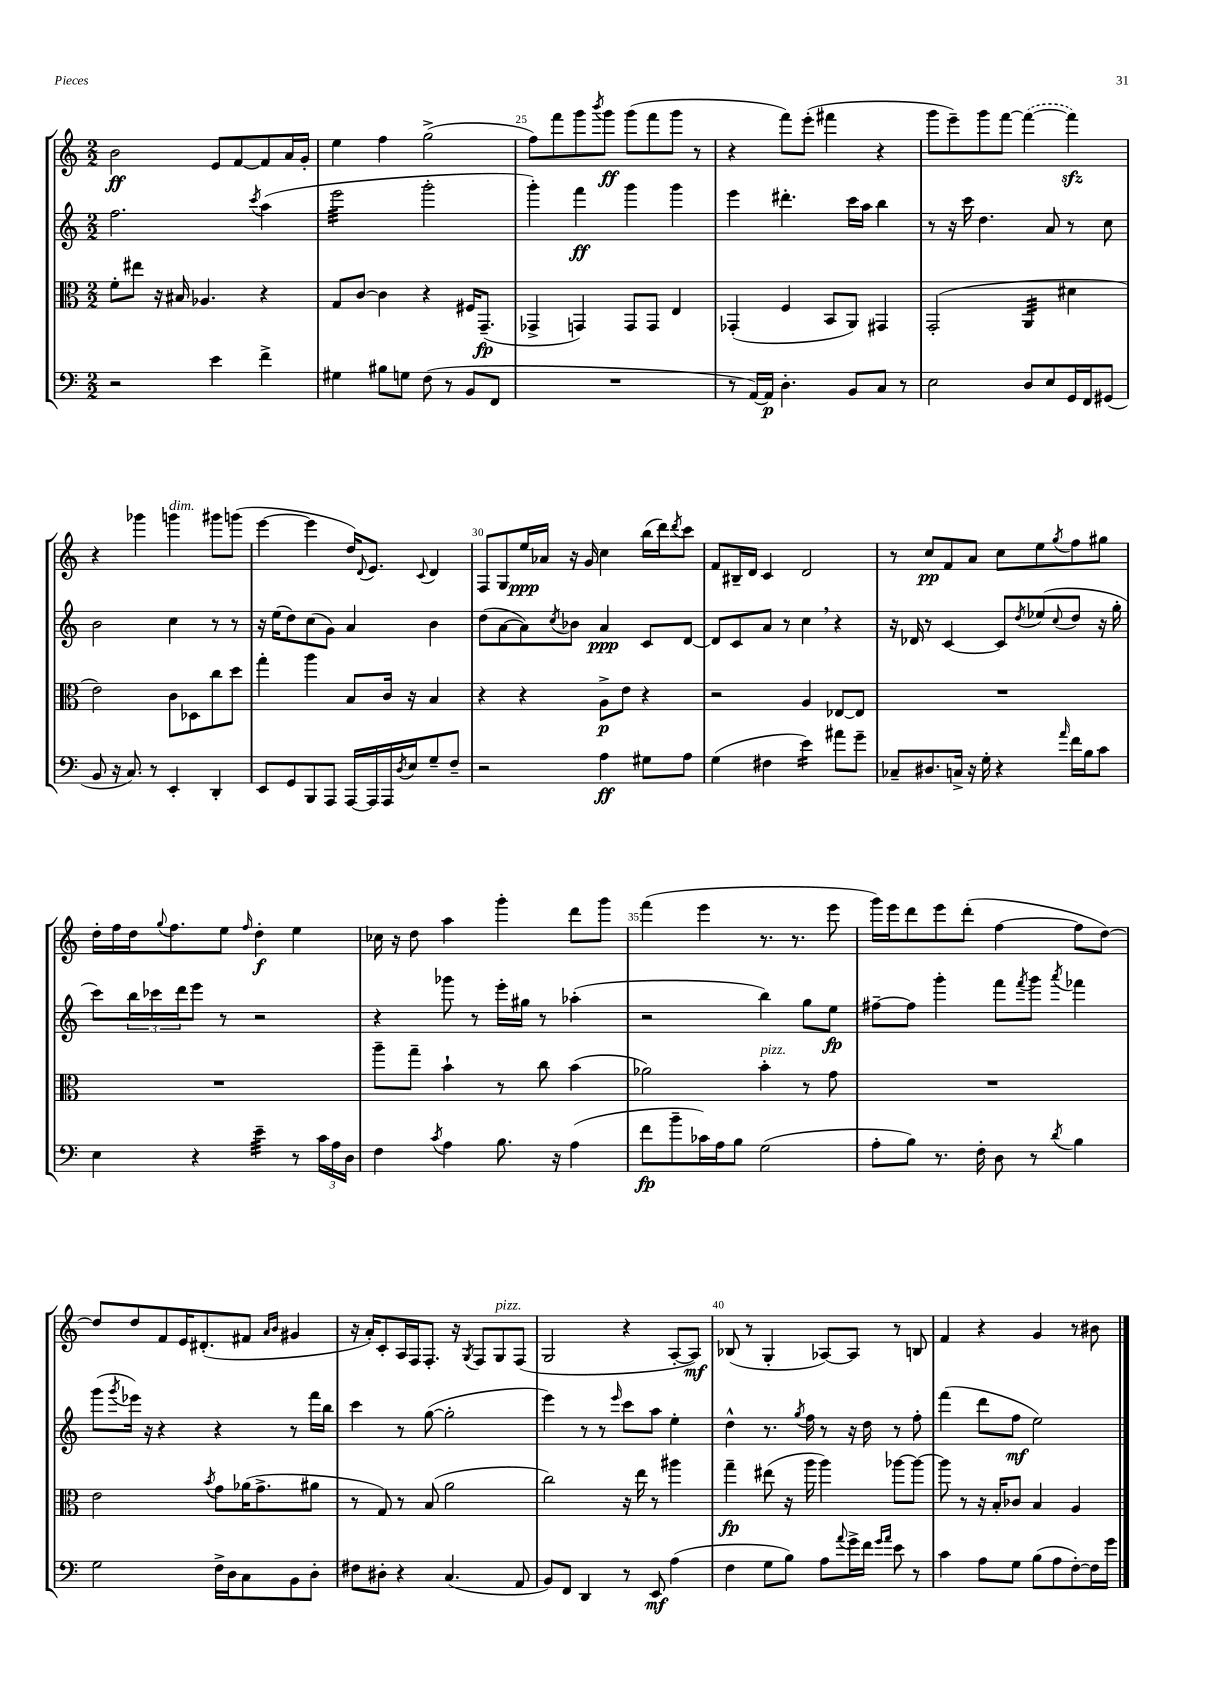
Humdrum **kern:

**kern	**kern	**kern	**kern
*staff4	*staff3	*staff2	*staff1
*clefF4	*clefC3	*clefG2	*clefG2
*k[]	*k[]	*k[]	*k[]
*M2/2	*M2/2	*M2/2	*M2/2
2r	8f'\L	2.ff\	2b\
.	8ee#\J	.	.
.	16r	.	.
.	16B#/	.	.
.	4.A-/	.	.
4e\	.	.	8e/L
.	.	.	[8f/
.	.	8qccc/	.
4f^\	4r	(4aa\	8f/]
.	.	.	16a/L
.	.	.	16g'/JJ
=	=	=	=
4G#\	8G/L	2eee\	4ee\
.	[8c/J	.	.
8B#\L	4c\]	.	4ff\
8G\J	.	.	.
(8F\	4r	2ggg'\	(2gg^\
8r	.	.	.
8BB/L	16F#/LK	.	.
.	(8.GG~/J	.	.
8FF/J	.	.	.
=	=	=	=
1r	4GG-^/	4ggg'\)	8ff\L)
.	.	.	8fff\
.	4GG/)	4fff\	8ggg\
.	.	.	8qbbb/
.	.	.	8ggg\J
.	8GG/L	4ggg\	(8ggg\L
.	8GG/J	.	8fff\
.	4E/	4ggg\	8ggg\J
.	.	.	8r
=	=	=	=
8r	(4GG-'/	4eee\	4r
[16AA/LL)	.	.	.
16AA/]JJ	.	.	.
4.D'\	4F/	4.ddd#'\	8fff\L)
.	.	.	(8eee'\J
.	8BB/L	.	4fff#\
8BB/L	8AA/J)	16ccc\LL	.
.	.	16aa\JJ	.
8C/J	4GG#/	4bb\	4r
8r	.	.	.
=	=	=	=
2E\	(2GG'/	8r	8ggg\L
.	.	16r	8eee~\)
.	.	16ccc\	.
.	.	4.dd\	8ggg\
.	.	.	[8fff\J
8D/L	4AA/	.	(4fff\_
8E/	.	8a/	.
16GG/L	4d#\	8r	4fff\])
16FF/J	.	.	.
(8GG#/J	.	8cc\	.
=	=	=	=
8BB/	2e\)	2b\	4r
16r	.	.	.
8.C/)	.	.	.
.	.	.	4ggg-\
8r	.	.	.
4EE'/	8c\L	4cc\	4ggg\
.	8D-\	.	.
4DD'/	8cc\	8r	8ggg#\L
.	8dd\J	8r	(8ggg\J
=	=	=	=
8EE/L	4gg'\	16r	[4eee\
.	.	(16ee\LK	.
8GG/	.	8dd\)	.
8BBB/	4aa\	(8cc\	4eee\]
8AAA/J	.	8g\J)	.
[16AAA/LL	8B/L	4a/	16dd/LK)
.	.	.	8qqd/
16AAA/]	.	.	8.e/J
16AAA/	16c/Jk	.	.
8qD/	.	.	.
16E/J	16r	.	.
.	.	.	8qqc/
8G~/	4B/	4b\	4d/
8F~/J	.	.	.
=	=	=	=
2r	4r	(8dd\L	8F/L
.	.	[8a\	8G/
.	4r	8a\])	16ee/L
.	.	.	16a-/JJ
.	.	8qcc/	.
.	.	8b-\J	16r
.	.	.	16g/
4A\	8A^\L	4a/	4cc\
.	8e\J	.	.
8G#\L	4r	8c/L	(16bb\LL
.	.	.	16ddd\J)
.	.	.	8qddd/
8A\J	.	[8d/J	8ccc\J
=	=	=	=
(4G\	2r	8d/]L	8f/L
.	.	8c/	16B#~/L
.	.	.	16d/JJ
4F#\	.	8a/J	4c/
.	.	8r	.
4e\)	4A/	4cc\	2d/
8a#\L	[8E-/L	4r	.
8g~\J	8E-/]J	.	.
=	=	=	=
8C-~/L	1r	16r	8r
.	.	16d-/	.
8.D#/	.	8r	8cc/L
.	.	[4c/	8f/
16C^/Jk	.	.	.
16r	.	.	8a/J
16G'\	.	.	.
4r	.	8c/]L	8cc\L
.	.	8qdd/	.
.	.	(8ee-/	8ee\
16qqa/	.	8qqcc/	8qgg/
16f\LL	.	8dd/J	8ff\
16B\J	.	.	.
8c\J	.	16r	8gg#\J
.	.	16gg'\	.
=	=	=	=
4E\	1r	8ccc\L)	16dd'\LL
.	.	.	16ff\
.	.	24bb\L	16dd\J
.	.	24ccc-\	.
.	.	.	8qqgg/
.	.	.	8.ff\
.	.	24ddd\J	.
4r	.	8eee\J	.
.	.	8r	8ee\J
.	.	.	16qqff/
4e~\	.	2r	4dd'\
8r	.	.	4ee\
24c\LL	.	.	.
24A\	.	.	.
24D\JJ	.	.	.
=	=	=	=
4F\	8aa~\L	4r	16cc-\
.	.	.	16r
.	8gg~\J	.	8dd\
8qc/	.	.	.
4A\	4b`\	8ggg-\	4aa\
.	.	8r	.
8.B\	8r	16eee'\LL	4ggg'\
.	.	16gg#\JJ	.
.	8cc\	8r	.
16r	.	.	.
(4A\	(4b\	(4aa-'\	8ddd\L
.	.	.	8ggg\J
=	=	=	=
8f\L	2a-\)	2r	(4fff\
8b~\	.	.	.
16c-\L)	.	.	4eee\
16A\J	.	.	.
8B\J	.	.	.
(2G\	4b'\	4bb\)	8.r
.	.	.	8.r
.	8r	8gg\L	.
.	8g\	8ee\J	8eee\
=	=	=	=
8A'\L	1r	[8ff#~\L	16ggg\LL)
.	.	.	16eee\J
8B\J)	.	8ff#\]J	8ddd\
8.r	.	4ggg'\	8eee\
.	.	.	(8ddd'\J
16F'\	.	.	.
8D\	.	8fff\L	[4ff\
.	.	8qfff/	.
8r	.	8ggg\J	.
8qd/	.	8qaaa/	.
4B\	.	4fff-\	8ff\]L
.	.	.	[8dd\J)
=	=	=	=
2G\	2e\	(8ggg\L	8dd/]L
.	.	8qggg/	.
.	.	16eee-\Jk)	8dd/
.	.	16r	.
.	.	4r	8f/
.	.	.	16e/K
.	.	.	(8.d#'/
.	8qb/	.	.
16F^\LL	8g\L	4r	.
16D\J	.	.	.
8C\	(16a-\K	.	8f#/J
.	8.g^\	.	.
.	.	.	16qqa/LL
.	.	.	16qqb/JJ
8BB\	.	8r	4g#/
8D'\J	8a#\J	16fff\LL	.
.	.	16bb\JJ	.
=	=	=	=
8F#\L	8r	4ccc\	16r
.	.	.	16a'/LK)
8D#'\J	8G/)	.	8c'/
4r	8r	8r	16A/L
.	.	.	16F/J
.	(8B/	([8gg\	8.F'/J
(4.C/	2a\	2gg'\]	.
.	.	.	16r
.	.	.	8qG/
.	.	.	8F/L
.	.	.	8G/
8AA/	.	.	(8F/J
=	=	=	=
8BB/L)	2cc\)	4eee\)	2G/
8FF/J	.	.	.
4DD/	.	8r	.
.	.	8r	.
.	.	16qqeee/	.
8r	16r	8ccc\L	4r
.	16ee\	.	.
8EE/	8r	8aa\J	.
(4A\	4aa#\	4ee'\	[8A'/L
.	.	.	8A/]J)
=	=	=	=
4F\	4gg~\	4dd^^\	(8B-/
.	.	.	8r
8G\L	(8ee#\	8.r	4G'/
8B\J)	16r	.	.
.	.	8qgg/	.
.	16aa\	16ff\	.
8A\L	4aa\)	8r	[8A-/L)
8qqa/	.	.	.
16g^\L	.	16r	8A-/]J
16f\JJ	.	16dd\	.
16qqg/LL	.	.	.
16qqa/JJ	.	.	.
8e\	[8aa-\L	8r	8r
8r	8aa-\_J	8ff'\	8B/
=	=	=	=
4c\	8aa-\]	(4fff\	4f/
.	8r	.	.
8A\L	16r	8ddd\L	4r
.	16B'/LK	.	.
8G\J	8c-/J	8ff\J	.
(8B\L	4B/	2ee\)	4g/
8A\	.	.	.
[8F'\)	4A/	.	8r
16F\]L	.	.	8b#\
16g\JJ	.	.	.
==	==	==	==
*-	*-	*-	*-
